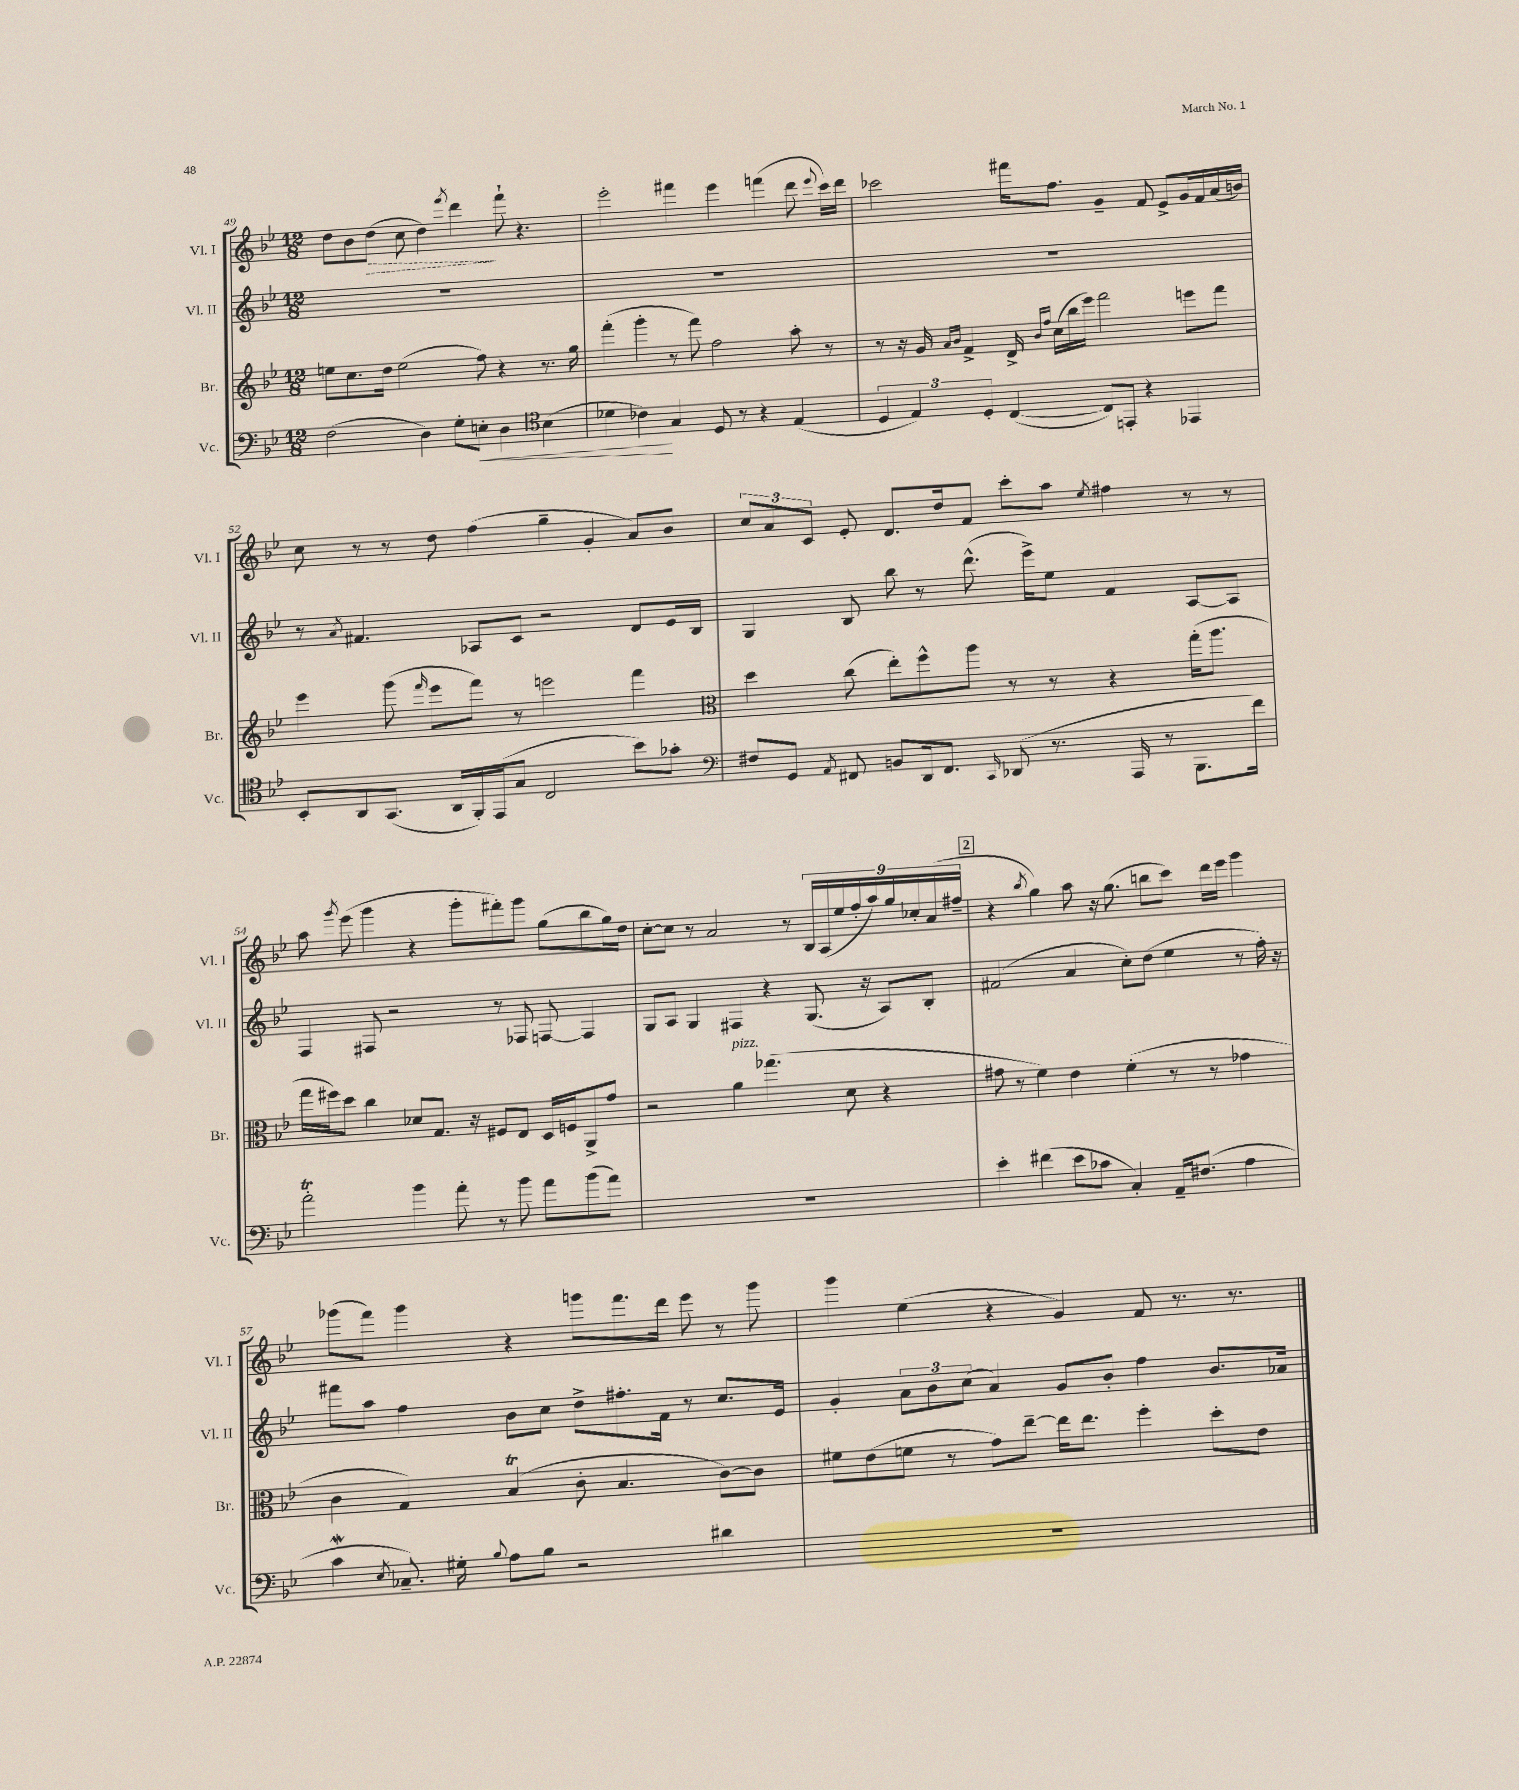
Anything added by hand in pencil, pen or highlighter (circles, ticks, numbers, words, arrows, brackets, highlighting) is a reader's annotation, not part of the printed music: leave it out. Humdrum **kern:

**kern	**dynam	**kern	**kern	**kern	**dynam
*part4	*part4	*part3	*part2	*part1	*part1
*staff4	*staff4	*staff3	*staff2	*staff1	*staff1
*I"Vc.	*	*I"Br.	*I"Vl. II	*I"Vl. I	*
*I'Vc.	*	*I'Br.	*I'Vl. II	*I'Vl. I	*
*clefF4	*	*clefG2	*clefG2	*clefG2	*
*k[b-e-]	*	*k[b-e-]	*k[b-e-]	*k[b-e-]	*
*M12/8	*	*M12/8	*M12/8	*M12/8	*
=49	=49	=49	=49	=49	=49
(2F\	.	8een\L	1.r	8dd\L	.
.	.	8.cc\	.	8b-\	.
!	!	!	!	!	!LO:HP:b
.	.	.	.	(8dd\J	>
.	.	16dd\Jk	.	.	.
.	.	(2ee\	.	8cc\	.
4D\)	.	.	.	4dd\)	.
.	.	.	.	8qfff/	.
8G'\L	.	.	.	4ddd\	.
!	!LO:HP:b	!	!	!	!
8En'\J	<	8ff\)	.	.	.
4D\	.	4r	.	8fff`\	]
.	.	.	.	4.r	.
*clefC4	*	*	*	*	*
(4B-\	.	8.r	.	.	.
.	.	16gg\	.	.	.
=50	=50	=50	=50	=50	=50
4d-X\	.	(4fff'\	1.r	2eee-'\	.
4c-X\)	.	4ggg'\	.	.	.
4G/	[	8r	.	4fff#X\	.
.	.	8fff\)	.	.	.
8D/	.	2ff\	.	4eee-\	.
8r	.	.	.	.	.
4r	.	.	.	(4fffn\	.
(4E-/	.	8aa'\	.	8ddd\	.
.	.	.	.	8qqeee-/	.
.	.	8r	.	16ccc\LL)	.
.	.	.	.	16ddd\JJ	.
=51	=51	=51	=51	=51	=51
6D/	.	8r	1.r	2ccc-X\	.
.	.	16r	.	.	.
6E-/)	.	.	.	.	.
.	.	16g/	.	.	.
.	.	16qqa/LL	.	.	.
.	.	16qqb-/JJ	.	.	.
.	.	4f^/	.	.	.
6D'/	.	.	.	.	.
([4C/	.	16d^/	.	16fff#X\KL	.
.	.	16qqb-/LL	.	.	.
.	.	16qqff/JJ	.	.	.
.	.	(16cc\LL	.	8.ff\J	.
.	.	16bb-\	.	.	.
.	.	16eee-\JJ)	.	.	.
8C/L])	.	2fff\	.	4g~/	.
8EEn'/J	.	.	.	.	.
4r	.	.	.	8f/	.
.	.	.	.	8e-^/L	.
4EE-X/	.	8eeen\L	.	16g/L	.
.	.	.	.	16f/	.
.	.	8fff\J	.	(16a/	.
.	.	.	.	16bn/JJ)	.
!!LO:LB:g=z
=52	=52	=52	=52	=52	=52
8BB-'/L	.	4eee-\	8r	8cc\	.
.	.	.	8qa/	.	.
8AA/	.	.	4.f#X/	8r	.
(8.GG/J	.	(8ggg\	.	8r	.
.	.	16qqfff/	.	.	.
.	.	8eee-\L	.	8dd\	.
16AA/LL	.	.	.	.	.
16FF'/)	.	8fff\J)	8A-X/L	(4ff\	.
(16EE-/J	.	.	.	.	.
8G/J	.	8r	8c/J	.	.
2C/	.	2eeen\	2r	4gg~\	.
.	.	.	.	4g'/	.
8b-\L)	.	4fff\	8d/L	8a/L)	.
8g-X'\J	.	.	16e-/L	8b-/J	.
.	.	.	16B-/JJ	.	.
=53	=53	=53	=53	=53	=53
*clefF4	*	*clefC3	*	*	*
8F#X/L	.	4dd\	4G/	12cc/L	.
.	.	.	.	12a/	.
8GG/J	.	.	.	.	.
.	.	.	.	12c/J	.
8qAA/	.	.	.	.	.
8FF#X/	.	(8cc\	8B-/	8e-'/	.
8BBn/L	.	8ee-'\L)	8bb-\	8.d/L	.
16DD/k	.	8ff^^\	8r	.	.
8.FF#/J	.	.	.	16dd/k	.
.	.	8aa\J	(8.ddd^^\	8f/J	.
16qqCC/	.	.	.	.	.
(8DD-X/	.	8r	.	8ccc'\L	.
.	.	.	16eee-^\KL)	.	.
8.r	.	8r	8ee-\J	8aa\J	.
.	.	.	.	8qee-/	.
.	.	4r	4f/	4ff#X\	.
16AAA/	.	.	.	.	.
8r	.	.	.	.	.
8.BBB-\L	.	(16gg'\KL	[8A/L	8r	.
.	.	8.aa\J	.	.	.
.	.	.	8A/J]	8r	.
16f\Jk)	.	.	.	.	.
!!LO:LB:g=z
=54	=54	=54	=54	=54	=54
2at'\	.	16gg\LL	4F/	8aa\	.
.	.	16ff#X\J)	.	.	.
.	.	.	.	8qggg/	.
.	.	8dd\J	.	(8eee-\	.
.	.	4cc\	8F#X/	4ggg\	.
.	.	.	2r	.	.
4b-\	.	8d-X/L	.	4r	.
.	.	8.G/J	.	.	.
8a'\	.	.	.	8ggg'\L	.
.	.	16r	.	.	.
8r	.	8F#X/L	8r	8fff#X'\)	.
8b-\	.	8E-/J	8F-X/	8ggg\J	.
8a\L	.	16D/LL	[8Fn/	(8gg\L	.
.	.	16Fn/J	.	.	.
(8b-\	.	8AA^/	4F/]	8bb-\	.
8a\J)	.	8g/J	.	16gg\L)	.
.	.	.	.	16dd\JJ	.
=55	=55	=55	=55	=55	=55
1.r	.	2r	8G/L	[8cc'\L	.
.	.	.	8A/J	8cc\J]	.
.	.	.	4G/	8r	.
.	.	.	.	2a/	.
!	!	!LO:TX:a:i:t=pizz.	!	!	!
.	.	4a\	4F#X/	.	.
.	.	(4.gg-X\	4r	.	.
.	.	.	.	8r	.
.	.	.	(8.G/	18B-/LL	.
.	.	.	.	(18A/	.
.	.	.	.	18ee-/	.
.	.	8d\	.	.	.
.	.	.	.	18ff'/	.
.	.	.	16r	.	.
.	.	.	.	18aa/)	.
.	.	4r	8A/L)	.	.
.	.	.	.	18gg/	.
.	.	.	.	18cc-X'/	.
.	.	.	8B-'/J	.	.
.	.	.	.	(18a/	.
.	.	.	.	18ff#X~/JJ	.
!!LO:REH:place=s1:t=2
=56	=56	=56	=56	=56	=56
4e-'\	.	8g#X\	(2f#X/	4r	.
.	.	8r	.	.	.
.	.	.	.	8qbb-/	.
(4f#X\	.	4f\)	.	4gg\)	.
8e-\L	.	4e-\	4a/	8aa\	.
8c-X\J	.	.	.	16r	.
.	.	.	.	(8.gg\	.
4C'/)	.	(4f'\	8cc'\L)	.	.
.	.	.	(8dd\J	8bbn\L	.
16AA~/KL	.	8r	4ee-\	8ccc\J)	.
(8.F#X/J	.	.	.	.	.
.	.	8r	.	16ddd\LL	.
.	.	.	.	16eee-\JJ	.
4A\	.	4g-X\	8r	4ggg\	.
.	.	.	16ff'\)	.	.
.	.	.	16r	.	.
!!LO:LB:g=z
=57	=57	=57	=57	=57	=57
4cW\	.	4c\	8fff#X\L	(8ggg-X\L	.
.	.	.	8aa\J	8fff\J)	.
8qE-/	.	.	.	.	.
8.C-X~/)	.	4G/)	4ff\	4ggg-\	.
16G#X'\	.	.	.	.	.
8qqB-/	.	.	.	.	.
8A\L	.	(4B-T/	8b-\L	4r	.
8B-\J	.	.	8cc\J	.	.
2r	.	8c'\	8dd^\L	8gggn\L	.
.	.	4.B-/	8.ff#X'\	8.fff\	.
.	.	.	16f\Jk	16ddd\Jk	.
.	.	.	8r	8eee-\	.
4d#X\	.	[8c\L)	8.cc/L	8r	.
.	.	8c\J]	.	8ggg\	.
.	.	.	16e-/Jk	.	.
=58	=58	=58	=58	=58	=58
1.r	.	8f#X\L	4g'/	4ggg\	.
.	.	(8e-\	.	.	.
.	.	8fn\J	12a\L	(4ee-\	.
.	.	.	12b-\	.	.
.	.	8r	.	.	.
.	.	.	(12cc\J	.	.
.	.	8g\L)	4a/)	4r	.
.	.	[8ee-~\J	.	.	.
.	.	16ee-\KL]	8g/L	4g/)	.
.	.	8.ee-\J	.	.	.
.	.	.	8b-'/J	.	.
.	.	4ff'\	4ff\	8f/	.
.	.	.	.	8.r	.
.	.	8dd'\L	8.b-/L	.	.
.	.	.	.	8.r	.
.	.	8e-\J	.	.	.
.	.	.	16a-X/Jk	.	.
==	==	==	==	==	==
*-	*-	*-	*-	*-	*-
